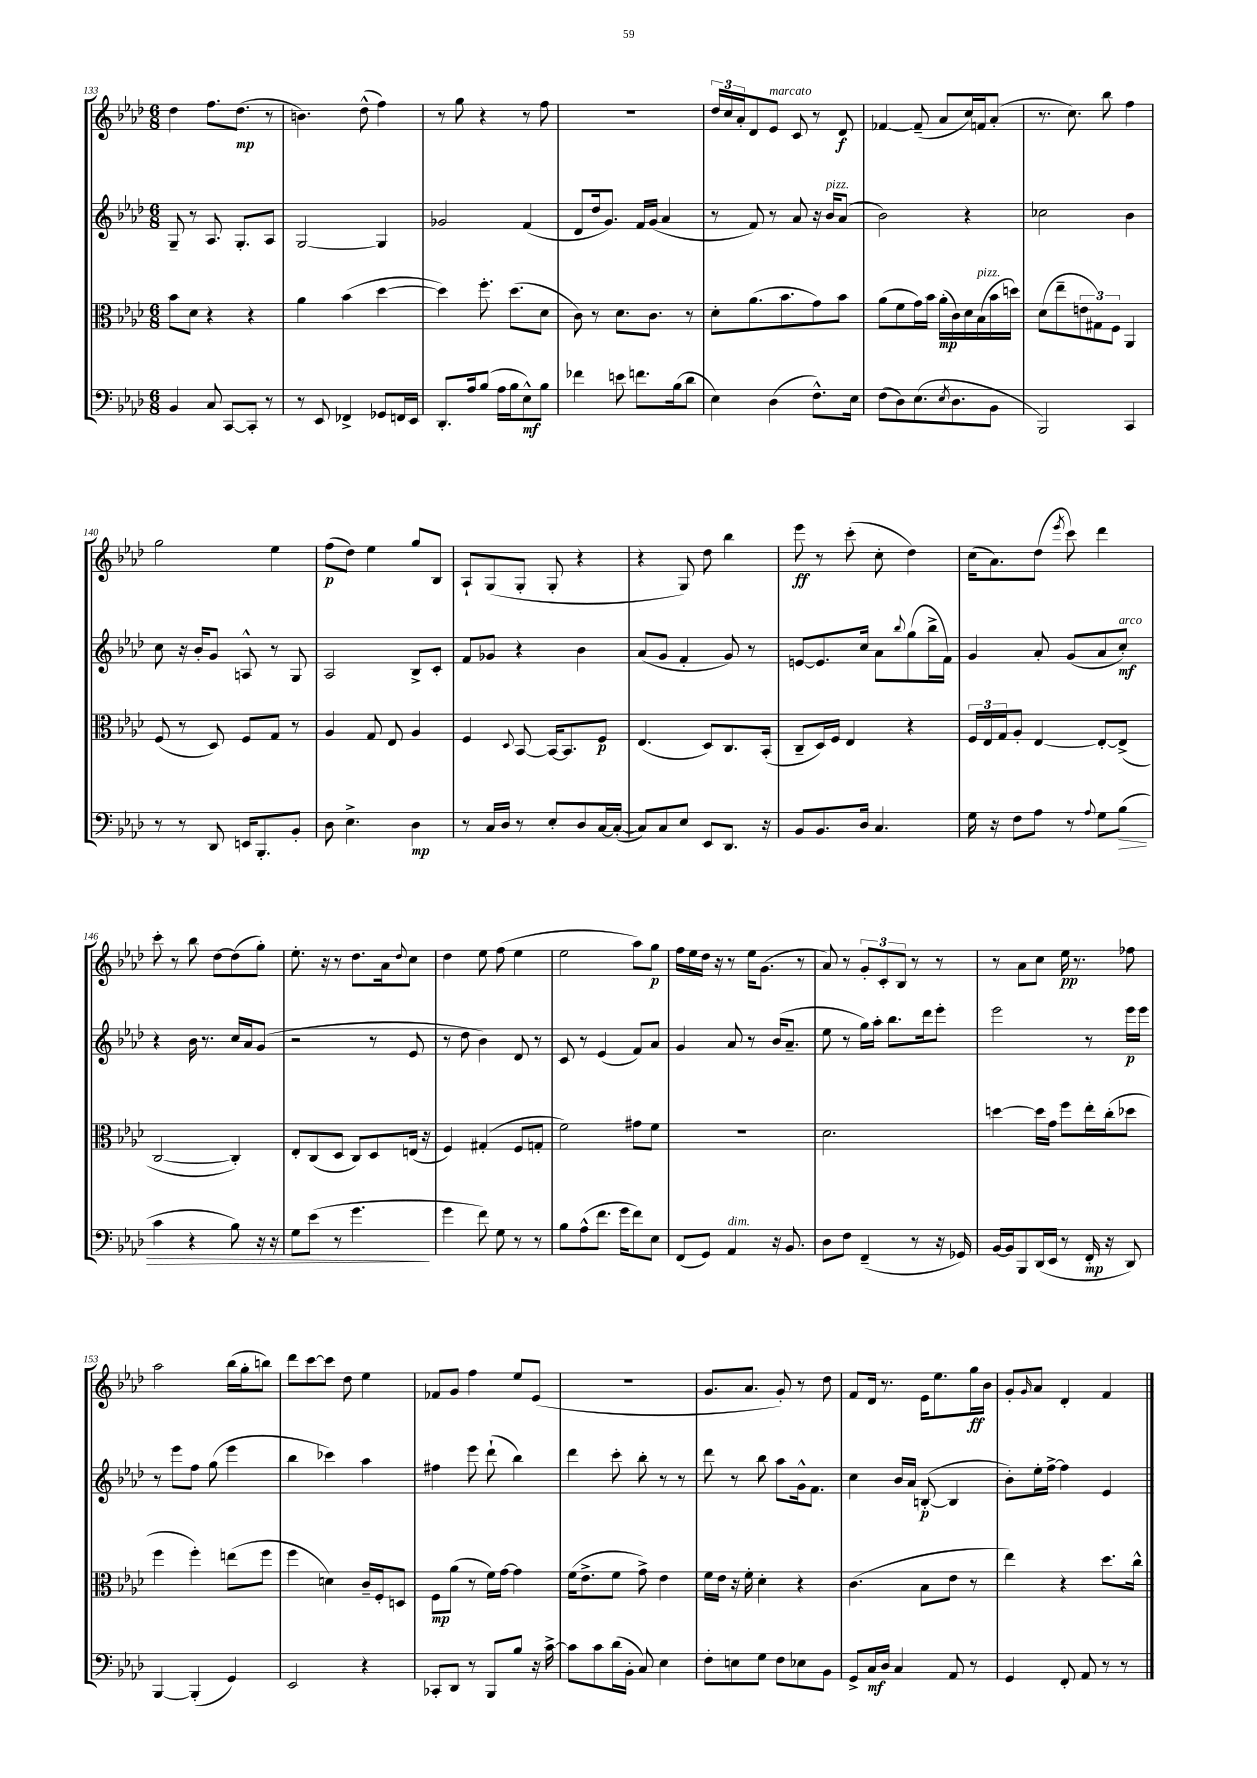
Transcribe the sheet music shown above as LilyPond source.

<<
\new StaffGroup <<
\new Staff = "s0" {
    \clef treble \key aes \major \numericTimeSignature \time 6/8
    des''4 f''8. des''8.\mp( r8 |
    b'4.) des''8-^( f''4) |
    r8 g''8 r4 r8 f''8 |
    R2. |
    \tuplet 3/2 { des''16 c''16 aes'16-. } des'8 ees'8^\markup { \italic "marcato" } c'8 r8 des'8\f |
    fes'4~ fes'8--( aes'8 c''16) f'16 aes'8-.( |
    r8. c''8.) bes''8 f''4 |
    g''2 ees''4 |
    f''8\p( des''8) ees''4 g''8 bes8 |
    aes8-! g8( g8-. g8-. r4 |
    r4 g8) des''8 bes''4 |
    ees'''8\ff r8 c'''8-.( c''8-. des''4) |
    c''16( aes'8.) des''8( \acciaccatura { ees'''8 } c'''8) des'''4 |
    c'''8-. r8 bes''8 des''8~ des''8( g''8-.) |
    ees''8.-. r16 r8 des''8. aes'16 \appoggiatura { des''8 } c''8 |
    des''4 ees''8 f''8( ees''4 |
    ees''2 aes''8) g''8\p |
    f''16 ees''16 des''16 r16 r8 ees''16 g'8.( r8 |
    aes'8) r8 \tuplet 3/2 { g'8-. c'8-. bes8 } r8 r8 |
    r8 aes'8 c''8 ees''16\pp r8. fes''8 |
    aes''2 bes''16( g''16-. b''8) |
    des'''8 c'''8~ c'''8 des''8 ees''4 |
    fes'8 g'8 f''4 ees''8 ees'8( |
    R2. |
    g'8. aes'8. g'8-.) r8 des''8 |
    f'8 des'16 r8. ees'16 ees''8. g''16\ff bes'16 |
    g'8-. \grace { g'16 } aes'8 des'4-. f'4 \bar "|." |
}
\new Staff = "s1" {
    \clef treble \key aes \major \numericTimeSignature \time 6/8
    g8-- r8 aes8. g8.-. aes8 |
    g2~ g4 |
    ges'2 f'4( |
    des'8 des''16 g'8.) f'16 g'16( aes'4 |
    r8 f'8) r8 aes'8 r16 bes'16^\markup { \italic "pizz." } aes'8( |
    bes'2) r4 |
    ces''2 bes'4 |
    c''8 r16 bes'16-. g'8 a8-^ r8 g8 |
    aes2 bes8-> c'8-. |
    f'8 ges'8 r4 bes'4 |
    aes'8( g'8 f'4-. g'8) r8 |
    e'8~ e'8. c''16 aes'8 \appoggiatura { bes''8 } g''8( bes''16-> f'16) |
    g'4 aes'8-. g'8( aes'8 c''8-.\mf^\markup { \italic "arco" }) |
    r4 bes'16 r8. c''16 aes'16 g'8( |
    r2 r8 ees'8 |
    r8 des''8 bes'4) des'8 r8 |
    c'8 r8 ees'4( f'8) aes'8 |
    g'4 aes'8 r8 bes'16( aes'8.-- |
    ees''8 r8 g''16) aes''16-. bes''8. des'''16 ees'''8-. |
    ees'''2 r8 ees'''16\p ees'''16 |
    r8 ees'''8 f''8 g''8( ees'''4 |
    bes''4 ces'''4) aes''4 |
    fis''4 ees'''8 des'''8-!( bes''4) |
    des'''4 c'''8-. bes''8-. r8 r8 |
    des'''8 r8 bes''8 aes''8 g'16-^ f'8. |
    c''4 bes'16 aes'16 b8~-.\p( b4 |
    bes'8-.) ees''16-. f''16~-> f''4 ees'4 \bar "|." |
}
\new Staff = "s2" {
    \clef alto \key aes \major \numericTimeSignature \time 6/8
    bes'8 des'8 r4 r4 |
    aes'4 bes'4( des''4~ |
    des''4) f''8.-. des''8.( des'8 |
    c'8) r8 des'8. c'8. r8 |
    des'8-. aes'8.( bes'8. g'8) bes'8 |
    aes'8( f'8 g'16) bes'16 aes'16-.\mp( c'16) des'16 bes16^\markup { \italic "pizz." }( bes'16 d''16) |
    des'8( ees''8-- \tuplet 3/2 { e'8 gis8) f8 } aes,4 |
    f8( r8 des8) f8 g8 r8 |
    aes4 g8 ees8 aes4 |
    f4 \appoggiatura { des8 } bes,8~ bes,16~ bes,8. f8\p |
    ees4.( des8) c8. bes,16-.( |
    c8-- des16) f16 ees4 r4 |
    \tuplet 3/2 { f16 ees16 g16 } aes8-. ees4~ ees8~-. ees8->( |
    c2~ c4-.) |
    ees8-. c8( des8 c8) des8 e16( r16 |
    f4) gis4-.( f8 g8-. |
    f'2) gis'8 f'8 |
    R2. |
    des'2. |
    d''4~ d''16 g'16 f''8 ees''16-. c''16-.( des''8 |
    f''4 f''4-.) e''8( f''8 |
    f''4 d'4) c'16-- f16-. d8 |
    f8\mp aes'8( r8 f'16) g'16~ g'4 |
    f'16( ees'8.-> f'8 g'8->) ees'4 |
    f'16 ees'16 r16 f'16-. des'4-. r4 |
    c'4.( bes8 ees'8 r8 |
    ees''4) r4 des''8. c''16-^ \bar "|." |
}
\new Staff = "s3" {
    \clef bass \key aes \major \numericTimeSignature \time 6/8
    bes,4 c8 c,8~ c,8-. r8 |
    r8 ees,8 fes,4-> ges,8 f,16 ees,16 |
    des,8.-. aes16 bes8( aes16 bes16 ees8-^\mf) bes8 |
    fes'4 e'8 f'8. bes16( des'8 |
    ees4) des4( f8.-^) ees16 |
    f8( des8) ees8.( \acciaccatura { ees8 } des8. bes,8 |
    bes,,2) c,4 |
    r8 r8 des,8 e,16 bes,,8.-. bes,8-. |
    des8 ees4.-> des4\mp |
    r8 c16 des16 r8 ees8-. des8 c16~ c16~-.( |
    c8) c8 ees8 ees,8 des,8. r16 |
    bes,8 bes,8. des16 c4. |
    g16 r16 f8 aes8 r8 \appoggiatura { aes8 } g8 bes8\>( |
    c'4 r4 bes8) r16 r16 |
    g8 ees'8( r8 g'4.\! |
    g'4 f'8) g8 r8 r8 |
    bes8 aes8-^( f'8. g'16 f'8) ees8 |
    f,8( g,8) aes,4^\markup { \italic "dim." } r16 bes,8. |
    des8 f8 f,4--( r8 r16 ges,16) |
    bes,16~ bes,16 bes,,8 des,16( ees,16 r8 f,16-.\mp r16 des,8) |
    bes,,4~ bes,,4-.( g,4) |
    ees,2 r4 |
    ces,8-. des,8 r8 bes,,8 bes8 r16 c'16~-> |
    c'8 c'8 des'16( bes,16-. c8) ees4 |
    f8-. e8 g8 f8 ees8 bes,8 |
    g,8-> c16\mf des16 c4 aes,8 r8 |
    g,4 f,8-. aes,8 r8 r8 \bar "|." |
}
>>
>>
\layout { \context { \Score currentBarNumber = #133 } }
